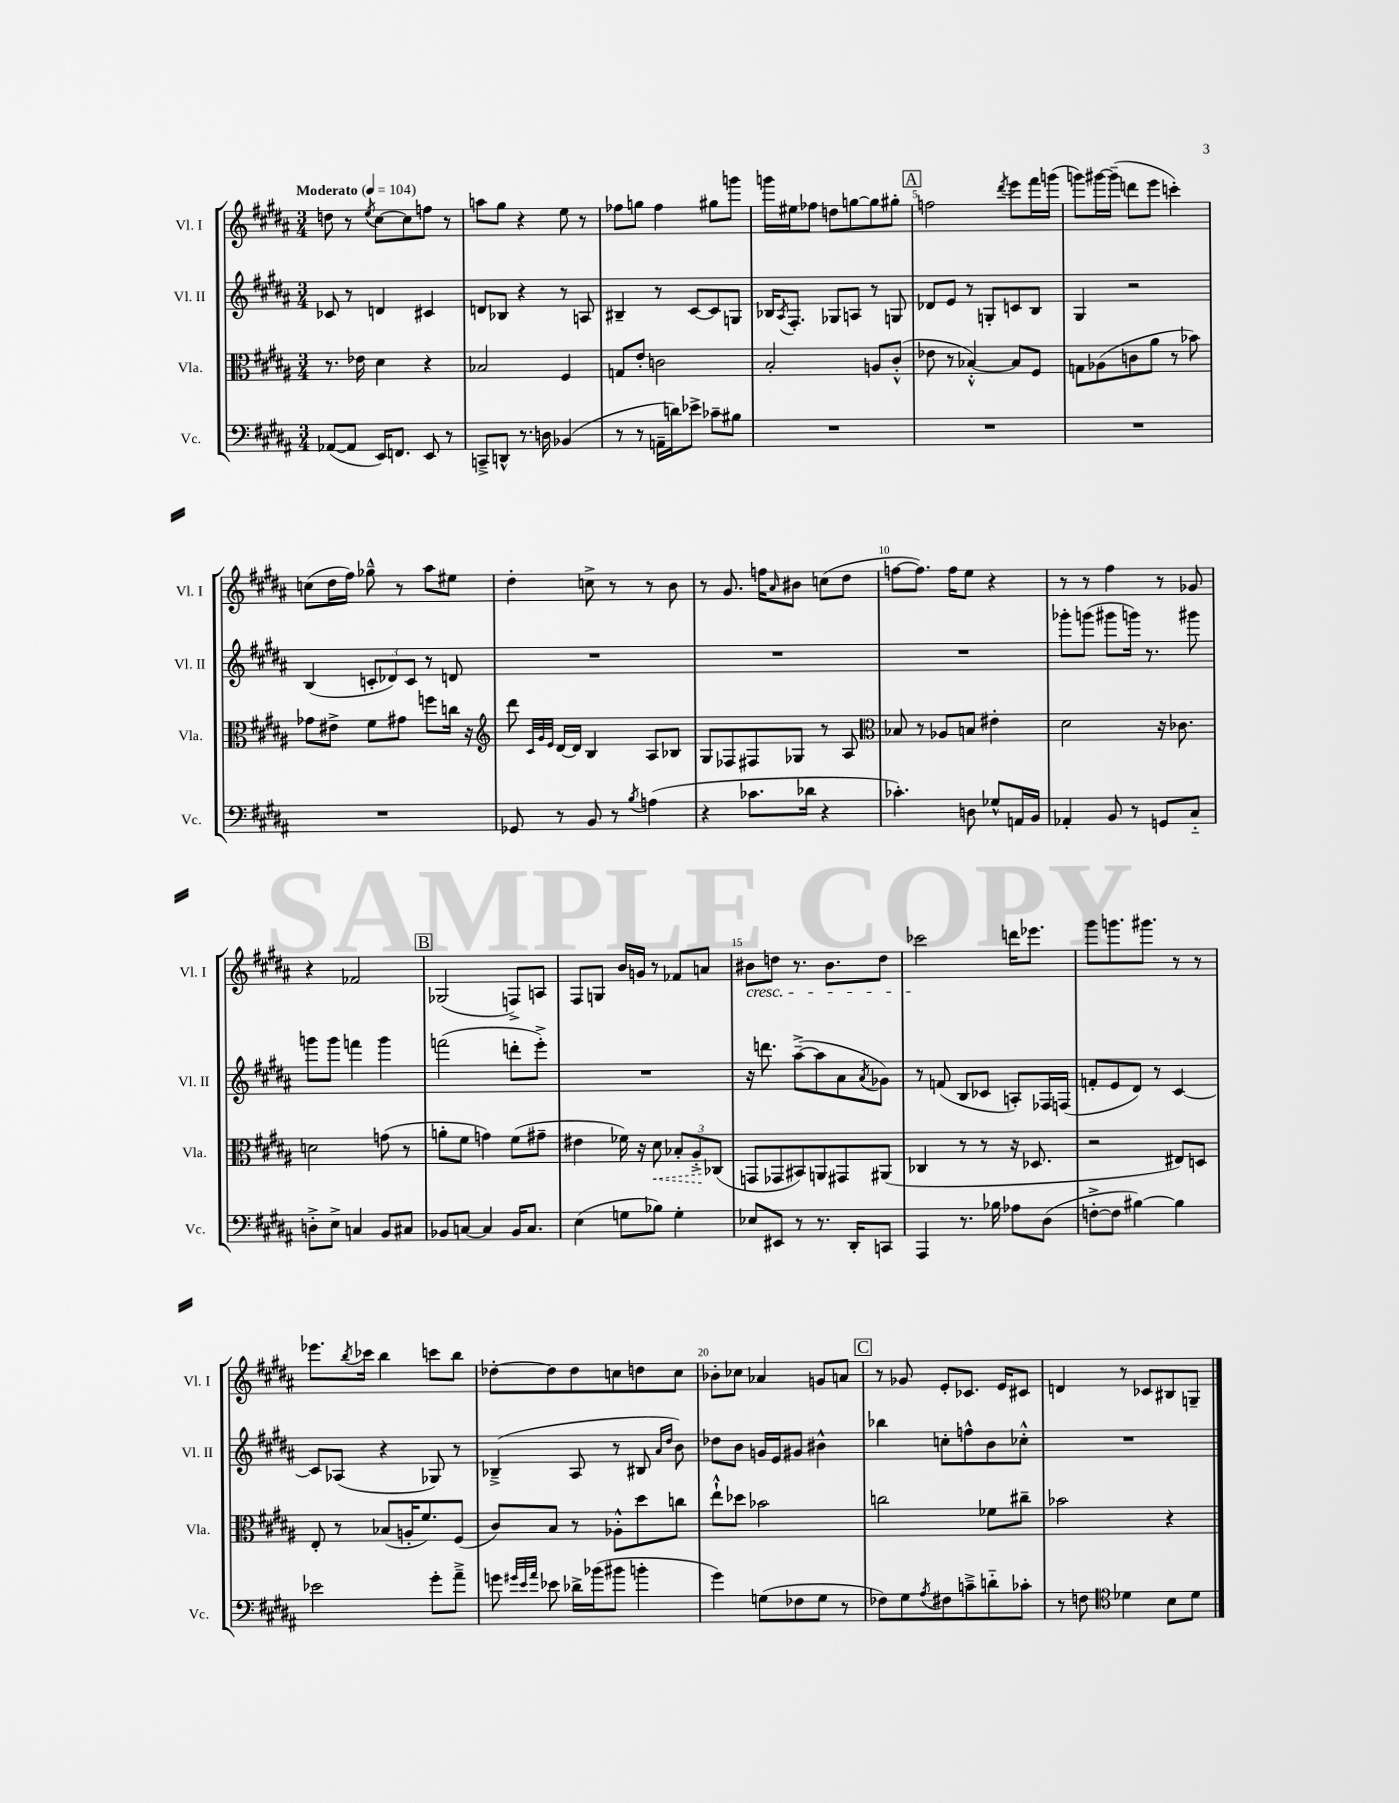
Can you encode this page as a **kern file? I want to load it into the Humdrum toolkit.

**kern	**kern	**kern	**kern
*staff4	*staff3	*staff2	*staff1
*clefF4	*clefC3	*clefG2	*clefG2
*k[f#c#g#d#a#]	*k[f#c#g#d#a#]	*k[f#c#g#d#a#]	*k[f#c#g#d#a#]
*M3/4	*M3/4	*M3/4	*M3/4
*MM104	*MM104	*MM104	*MM104
([8AA-	8.r	8c-	8dd
8AA-]	.	8r	8r
.	16e-	.	.
.	.	.	8qee
16EE)	4d#	4d	[8cc#
8.FF	.	.	.
.	.	.	8cc#]
8EE	4r	4c#	8ff
8r	.	.	8r
=	=	=	=
8CC~^	2B-	8d	8aa
8DD^^	.	8B-	8gg#
8.r	.	4r	4r
16D	.	.	.
(4BB-	4F#	8r	8ee
.	.	8A	8r
=	=	=	=
8r	8G	4B#~	8ff-
8r	8e'	.	8gg
16AA~	2c	8r	4ff-
16d)	.	.	.
8e-^	.	[8c#	.
8c-~	.	8c#]	8gg#
8B#	.	8G	8ggg
=	=	=	=
2.r	2B'	16B-	16ggg
.	.	8qA#	.
.	.	8.F#'	16ee#
.	.	.	8ff-
.	.	8G-	8dd
.	.	8A	[8gg
.	8A	8r	8gg]
.	(8c#'^^	8G	8gg#'
=	=	=	=
2.r	8e-	8d-	2ff
.	8r	8e	.
.	[4B-'^^)	8r	.
.	.	8G'	.
.	.	.	8qddd#
.	8B-]	8c	8eee
.	8F#	8B	16fff#
.	.	.	(16ggg
=	=	=	=
2.r	8G	4G#	8ggg)
.	(8A-	.	[16ggg#
.	.	.	(16ggg#~]
.	8c	2r	8ddd
.	8a#	.	8eee
.	8r	.	4ccc')
.	8b-)	.	.
=	=	=	=
2.r	8g-	(4B	(8cc
.	8e#^	.	16dd#
.	.	.	16ff#)
.	8f#	12c'	8gg-~^^
.	.	12d-)	.
.	8g#	.	8r
.	.	12c	.
.	8ff	8r	8aa#
.	16cc	8d	8ee#
.	16r	.	.
=	=	=	=
*	*clefG2	*	*
8GG-	8ddd#	2.r	4dd#'
.	32qqc#	.	.
.	32qqg#	.	.
.	32qqe	.	.
8r	[16d#	.	.
.	16d#]	.	.
8BB	4B	.	8cc^
8r	.	.	8r
8qB	.	.	.
(4A	8A#	.	8r
.	8B-	.	8b
=	=	=	=
4r	8G#	2.r	8r
.	8F-	.	8.g#
8.c-	8F#	.	.
.	.	.	16ff
.	.	.	16qqa#
.	8G-	.	8b#
16d-	.	.	.
4r	8r	.	(8cc
.	8A#	.	8dd#
=	=	=	=
*	*clefC3	*	*
4.c-')	8B-	2.r	[8ff
.	8r	.	8.ff])
.	8A-	.	.
.	.	.	16ff
8D	8B	.	8ee
8G-^^	4e#'	.	4r
16AA	.	.	.
16BB	.	.	.
=	=	=	=
4AA-'	2d#	8ggg-'	8r
.	.	(8ggg	8r
8BB	.	8ggg#	4ff#
8r	.	16ggg)	.
.	.	8.r	.
8GG	16r	.	8r
.	8.c-	.	.
8C#'~	.	8ggg#	8g-
=	=	=	=
8D'^	2d	8ggg	4r
8E^	.	8ggg	.
4C	.	4fff	2f-
8BB	(8g	4ggg	.
8C#	8r	.	.
=	=	=	=
8BB-	8a'	(2fff	(2G-
[8C	8f#	.	.
4C]	4g)	.	.
16BB-	(8f#	8ddd'	8F^)
8.C	.	.	.
.	8g#~	8eee'^)	8A
=	=	=	=
(4E	4e#	2.r	8F#
.	.	.	8G
8G	16f-)	.	16b
.	16r	.	16g
8B-)	8d#	.	8r
4G'	12B-'	.	8f-
.	12A#'^	.	.
.	.	.	8a
.	(12C-	.	.
=	=	=	=
8E-	8GG	16r	8b#
.	.	8.ddd	.
8EE#	8GG-	.	8dd
8r	8BB#)	([8aa#~^	8.r
8.r	8AA	8aa#]	.
.	.	.	8.b#
.	8GG#	8a#	.
16DD#'	.	.	.
.	.	8qa#	.
8CC	(8AA#	8g-)	8dd
=	=	=	=
4AAA#	4C-	8r	2ccc-
.	.	(8f	.
8.r	8r	8B	.
.	8r	8c-	.
16B-	.	.	.
8A-	16r	8A')	16ddd
.	8.D-	.	8.eee-
(8D#	.	16F-	.
.	.	(16F	.
=	=	=	=
[8F'^	2r	8f'	8ggg#
8F]	.	8e	8.ggg
[4B#)	.	8d#)	.
.	.	.	8.ggg#
.	.	8r	.
4B#]	8E#)	[4c#	8r
.	8D	.	8r
=	=	=	=
2e-	8E'	8c#]	8.eee-
.	8r	(8A-	.
.	.	.	8qbb
.	.	.	16ccc-
.	(8B-	4r	4bb
.	16A'	.	.
.	8.f#)	.	.
8g#'	.	8G-)	8ccc
8a#~^	(8F#	8r	8bb
=	=	=	=
8g	8c#)	(4B-~^	[8dd-'
32qqg#	.	.	.
32qqe	.	.	.
32qqa#	.	.	.
8e-	8B	.	8dd-]
16d-^	8r	8A#	8dd-
(16b-	.	.	.
8b#	8A-'^^	8r	8cc
4b'	8dd#	8B#	8dd
.	.	16qqa#	.
.	.	16qqdd#	.
.	8cc	8b)	8cc
=	=	=	=
4g#)	8ee`^^	8dd-	8b-'
.	8dd-	8b	8cc-
(8G	2b-	16g	4a-
.	.	16e	.
8F-	.	8g#	.
8G	.	4b#^^	8g
8r	.	.	8a
=	=	=	=
8F-)	2cc	4bb-	8r
8G#	.	.	8g-
8qA#	.	.	.
8F#	.	8cc'	8e'
8c~^	.	8ff^^	8.c-
8d'~	8f-	8b	.
.	.	.	16e
8c-'	8cc#~	8cc-'^^	8c#
=	=	=	=
8r	2b-	2.r	4d
8F	.	.	.
*clefC4	*	*	*
4d-	.	.	8r
.	.	.	8c-
8B	4r	.	8B#
8d-	.	.	8G~
==	==	==	==
*-	*-	*-	*-
